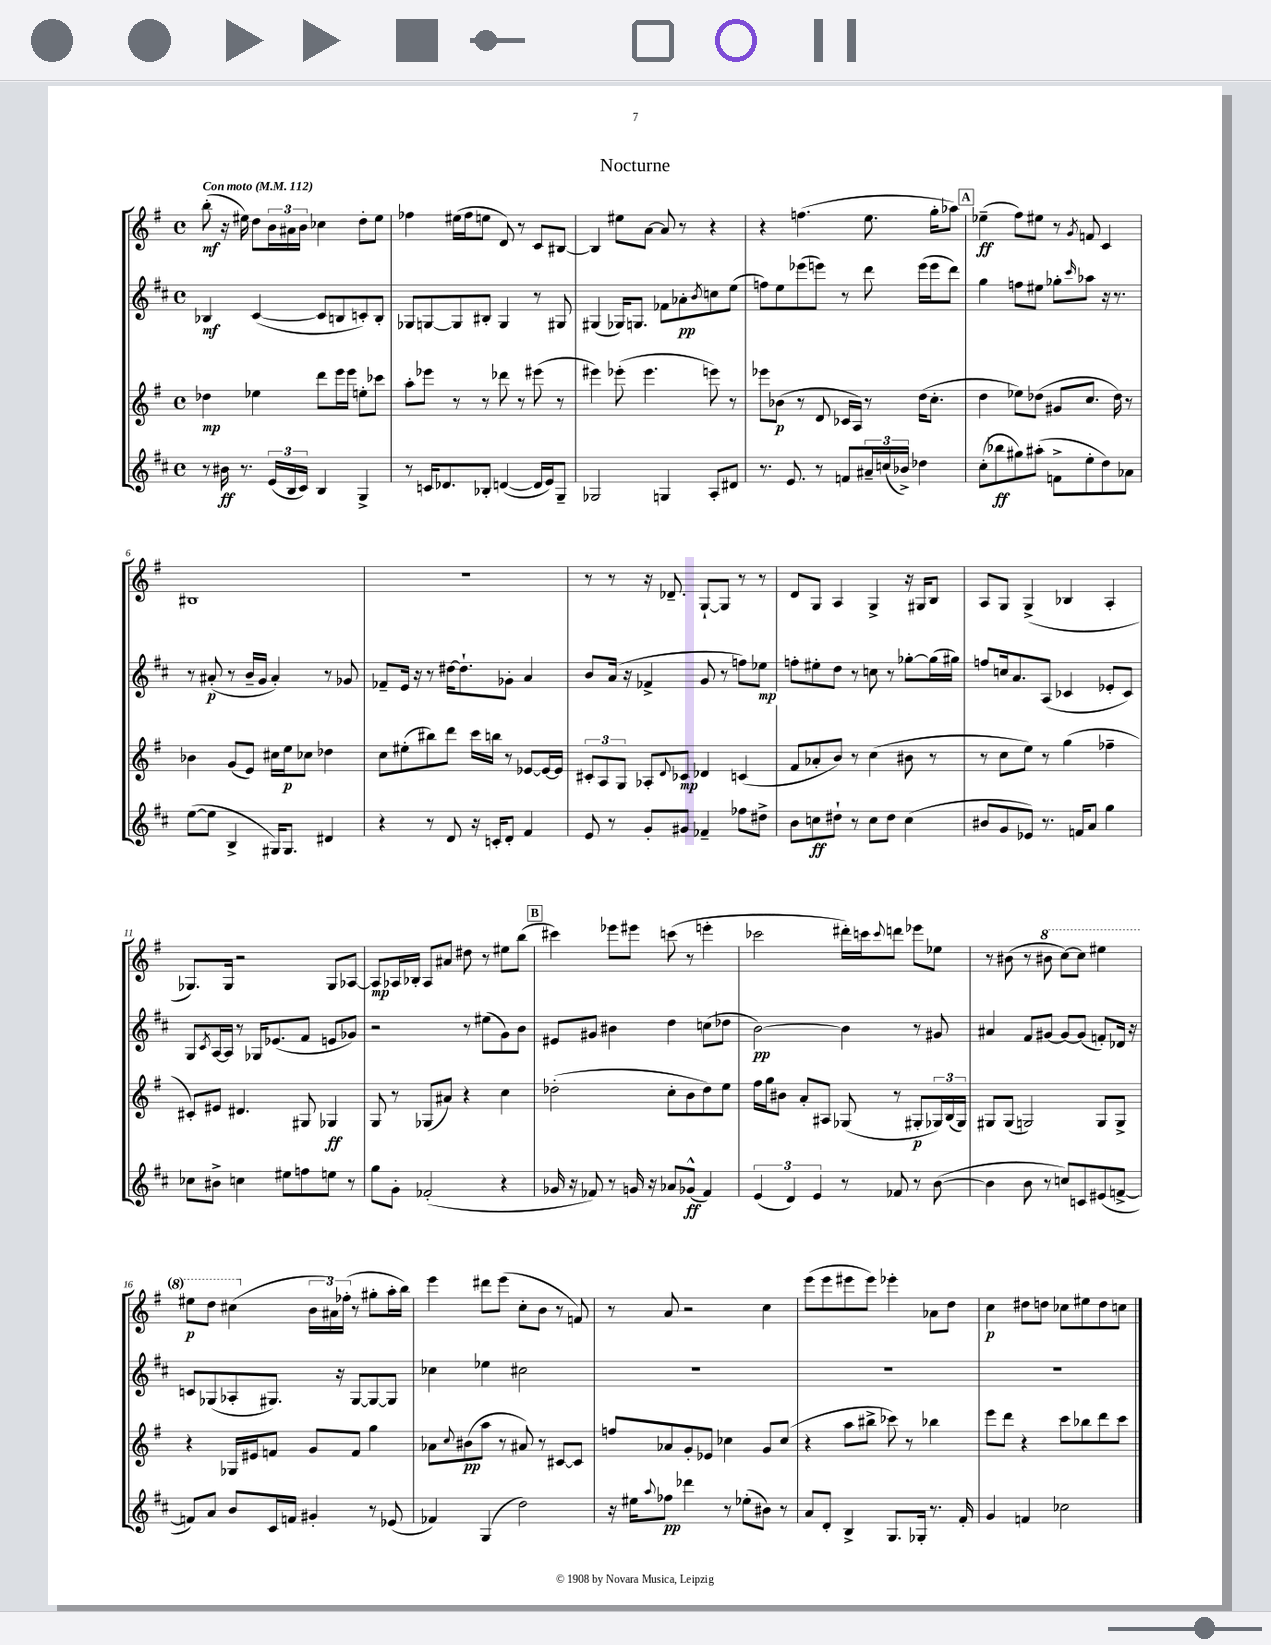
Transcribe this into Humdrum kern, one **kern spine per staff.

**kern	**kern	**kern	**kern
*staff4	*staff3	*staff2	*staff1
*clefG2	*clefG2	*clefG2	*clefG2
*k[f#c#]	*k[f#]	*k[f#c#]	*k[f#]
*M4/4	*M4/4	*M4/4	*M4/4
*met(c)	*met(c)	*met(c)	*met(c)
*MM112	*MM112	*MM112	*MM112
8r	4dd-	4B-	(8bb'
16b#	.	.	16r
8.r	.	.	16ee#)
.	4ee-	([4c#	8dd
(24e	.	.	24b
24B	.	.	24a#
24c#)	.	.	24b
4B	8ddd	8c#]	4cc-
.	16eee	8B	.
.	16eee	.	.
4G^	8ee'	8c')	8dd'
.	8ccc-	8B'	8ee#
=	=	=	=
8r	8aa'	8G-	4ff-
16c	8eee-	[8G	.
8.d-	.	.	.
.	8r	8G]	(16ee#
.	.	.	16ff-
8B-'	8r	8B#'	8ee
([4d	8ddd-	4G	8d)
.	8r	.	8r
16d]	(8eee#	8r	8c
16e)	.	.	.
8G~	8r	8G#	[8B#
=	=	=	=
2G-	4eee#)	(4G#	4B#]
.	(8eee-'	16G-)	8ee#
.	.	8.G	.
.	4.eee-	.	[8a
4G	.	8f-	8a]
.	.	8a-'	8r
.	.	8qb	.
8A'	8eee)	8cc	4r
8d#	8r	(8ee	.
=	=	=	=
8.r	8eee-	8ff)	4r
.	(8b-	8ee	.
8.e	.	.	.
.	8r	(8eee-	(4.ff
8r	8d	8eee)	.
8f	16c-	8r	.
.	16A)	.	.
24a#~	8r	8ddd	8.ee
(24cc	.	.	.
24b-^)	.	.	.
4dd-	(16dd	(16eee	.
.	8.cc'	16eee	16gg'
.	.	8ddd)	8aa-)
=	=	=	=
(8cc#'	4dd	4gg	(4ee-~
8bb-	.	.	.
8gg#)	8ee-)	8ff	8ff#)
(8aa#'	(8dd-	8ee#	8ee#
8f^	8g#	8gg-'	8r
.	.	16qqccc#	8qg
8ee'	8.cc	8aa-	8f
8dd)	.	16r	4c
.	16dd-)	8.r	.
8a-	8r	.	.
=	=	=	=
([8ee	4b-	8r	1B#
8ee]	.	(8a#'	.
4B^	(8g	8r	.
.	8e)	16b~	.
.	.	16g	.
16G#)	16cc#	4a#')	.
8.G#	16ee	.	.
.	8cc-	.	.
4d#	4dd-	8r	.
.	.	8g-	.
=	=	=	=
4r	8cc	8f-~	1r
.	(8ee#'	16e	.
.	.	16r	.
8r	8bb#)	8r	.
8d	8ddd	[16dd#	.
.	.	8.dd#`]	.
16r	16ccc	.	.
16c'	16bb	.	.
8d'	8r	8g-'	.
4f#	[8e-	4a	.
.	16e-_	.	.
.	16e-]	.	.
=	=	=	=
8e	12c#'	8b	8r
.	12A	.	.
8r	.	(16a	8r
.	12G	.	.
.	.	16r	.
8g'	8A-'	4f-^	16r
.	.	.	8.d-~
.	8qqd	.	.
8g#	8c-	.	.
4f-~	4d-	8g	[8G`
.	.	8r	8G]
8ff-	(4c	8ff)	8r
8dd#^	.	8ee-	8r
=	=	=	=
8b	8f#	8ff'	8d
8cc	8a-'	8ee#'	8G
8dd#`	8b)	8dd	4A
8r	8r	8r	.
8cc	(4cc	8cc	4G^
8dd#	.	8r	.
(4cc	8b#	[8gg-'	16r
.	.	.	16G#
.	8r	(16gg-]	8B
.	.	16gg#)	.
=	=	=	=
8b#	8r	8ff	8A
8g	8cc	16cc	8G
.	.	8.a	.
8e-)	8ee)	.	(4G^
8.r	8r	(8A	.
.	(4gg	4c-	4B-
16f	.	.	.
8a	.	.	.
4gg	4ff-~	8e-'	4A'
.	.	8c-)	.
=	=	=	=
8cc-	8c#')	8G	8.G-)
.	.	8qc#	.
8b#^	8e#	[16A	.
.	.	16A]	16G-
4cc	4.d#	8r	2r
.	.	16G-	.
.	.	(8.e-	.
8ee#	.	.	.
8ff	8G#	8f#	.
8ee	4G-	8e	8G-
8r	.	8g-)	[8A-
=	=	=	=
8gg	8G	2r	8A-]
8g'	8r	.	16A-
.	.	.	16B-'
(2f-'	(8G-	.	8A-
.	8a#)	.	8a#
.	4r	8r	8dd#
.	.	(8ee#	8r
4r	4cc	8g)	8ee#
.	.	8b	(8bb
=	=	=	=
16g-	(2dd-'	8e#	4ccc#)
16r	.	.	.
8f-)	.	8g#	.
8r	.	4b#	8eee-
16g	.	.	8eee#
16r	.	.	.
8a-	8cc'	4dd	(8ccc
(8g-^^	8b	.	8r
4f-)	8dd-)	(8cc	4eee'
.	8ee	8dd-	.
=	=	=	=
(6e	16ff#	[2b)	2ccc-
.	16gg	.	.
.	8b#	.	.
6d)	.	.	.
.	8a'	.	.
6e	.	.	.
.	8A#	.	.
8r	(8G-	4b]	16ddd#')
.	.	.	16ccc
.	.	.	8qqccc
8f-	8r	.	8ddd
8r	8G#'	8r	8eee-
([8b	24G-)	8g#	8ee-
.	(24B	.	.
.	24G-)	.	.
=	=	=	=
4b]	8G#	4a#	8r
.	(8G#	.	(8b#
8b	2G)	8f#	8r
8r	.	[8g#	8bb#
8cc)	.	8g#_	[8ccc)
8c	.	(8g#]	8ccc]
(8e#	8G	8f')	4eee#
[8f^	8G^	16d-	.
.	.	16r	.
=	=	=	=
8f])	4r	8c	8eee#
8a	.	(8G-	8ddd
8b	16G-	8A-'	(4ccc#
.	16e#	.	.
16c#	8f	8.G#)	.
16f	.	.	.
4g#'	8g	.	24b
.	.	.	24a#)
.	.	16r	.
.	.	.	(24ff-'
.	8f	[8G#	8r
8r	4gg	8G#_	8gg#'
(8e-	.	8G#]	16aa'
.	.	.	16bb)
=	=	=	=
4f-)	8a-	4cc-	4eee
.	8qqcc	.	.
.	(8b#	.	.
(4G	8aa	4ee-	8ddd#
.	8r	.	(8eee
2dd)	8a#)	2cc#	8cc'
.	8r	.	8b
.	[8c#	.	8r
.	8c#]	.	8f)
=	=	=	=
16r	8ff	1r	8r
16ee#	.	.	.
8qqaa	.	.	.
8ff-	8a-	.	8a
4ddd-	8g'	.	2r
.	8e-	.	.
8r	4cc-	.	.
(8ee-'	.	.	.
8b#)	8g	.	4cc
8r	(8cc-	.	.
=	=	=	=
8a	4r	1r	(8eee
8d'	.	.	8eee
4B^	8aa	.	8eee#
.	8bb#^	.	8eee#)
8.G	8ccc-)	.	4eee-'
.	8r	.	.
16G-'	.	.	.
8.r	4bb-	.	8a-
.	.	.	8dd
16f#'	.	.	.
=	=	=	=
4g	8eee	1r	4cc
.	8ddd	.	.
4f	4r	.	8dd#
.	.	.	8dd
2cc-	8ccc	.	8cc-
.	8bb-	.	8ee#
.	8ddd	.	8dd
.	8ccc	.	8cc
==	==	==	==
*-	*-	*-	*-
